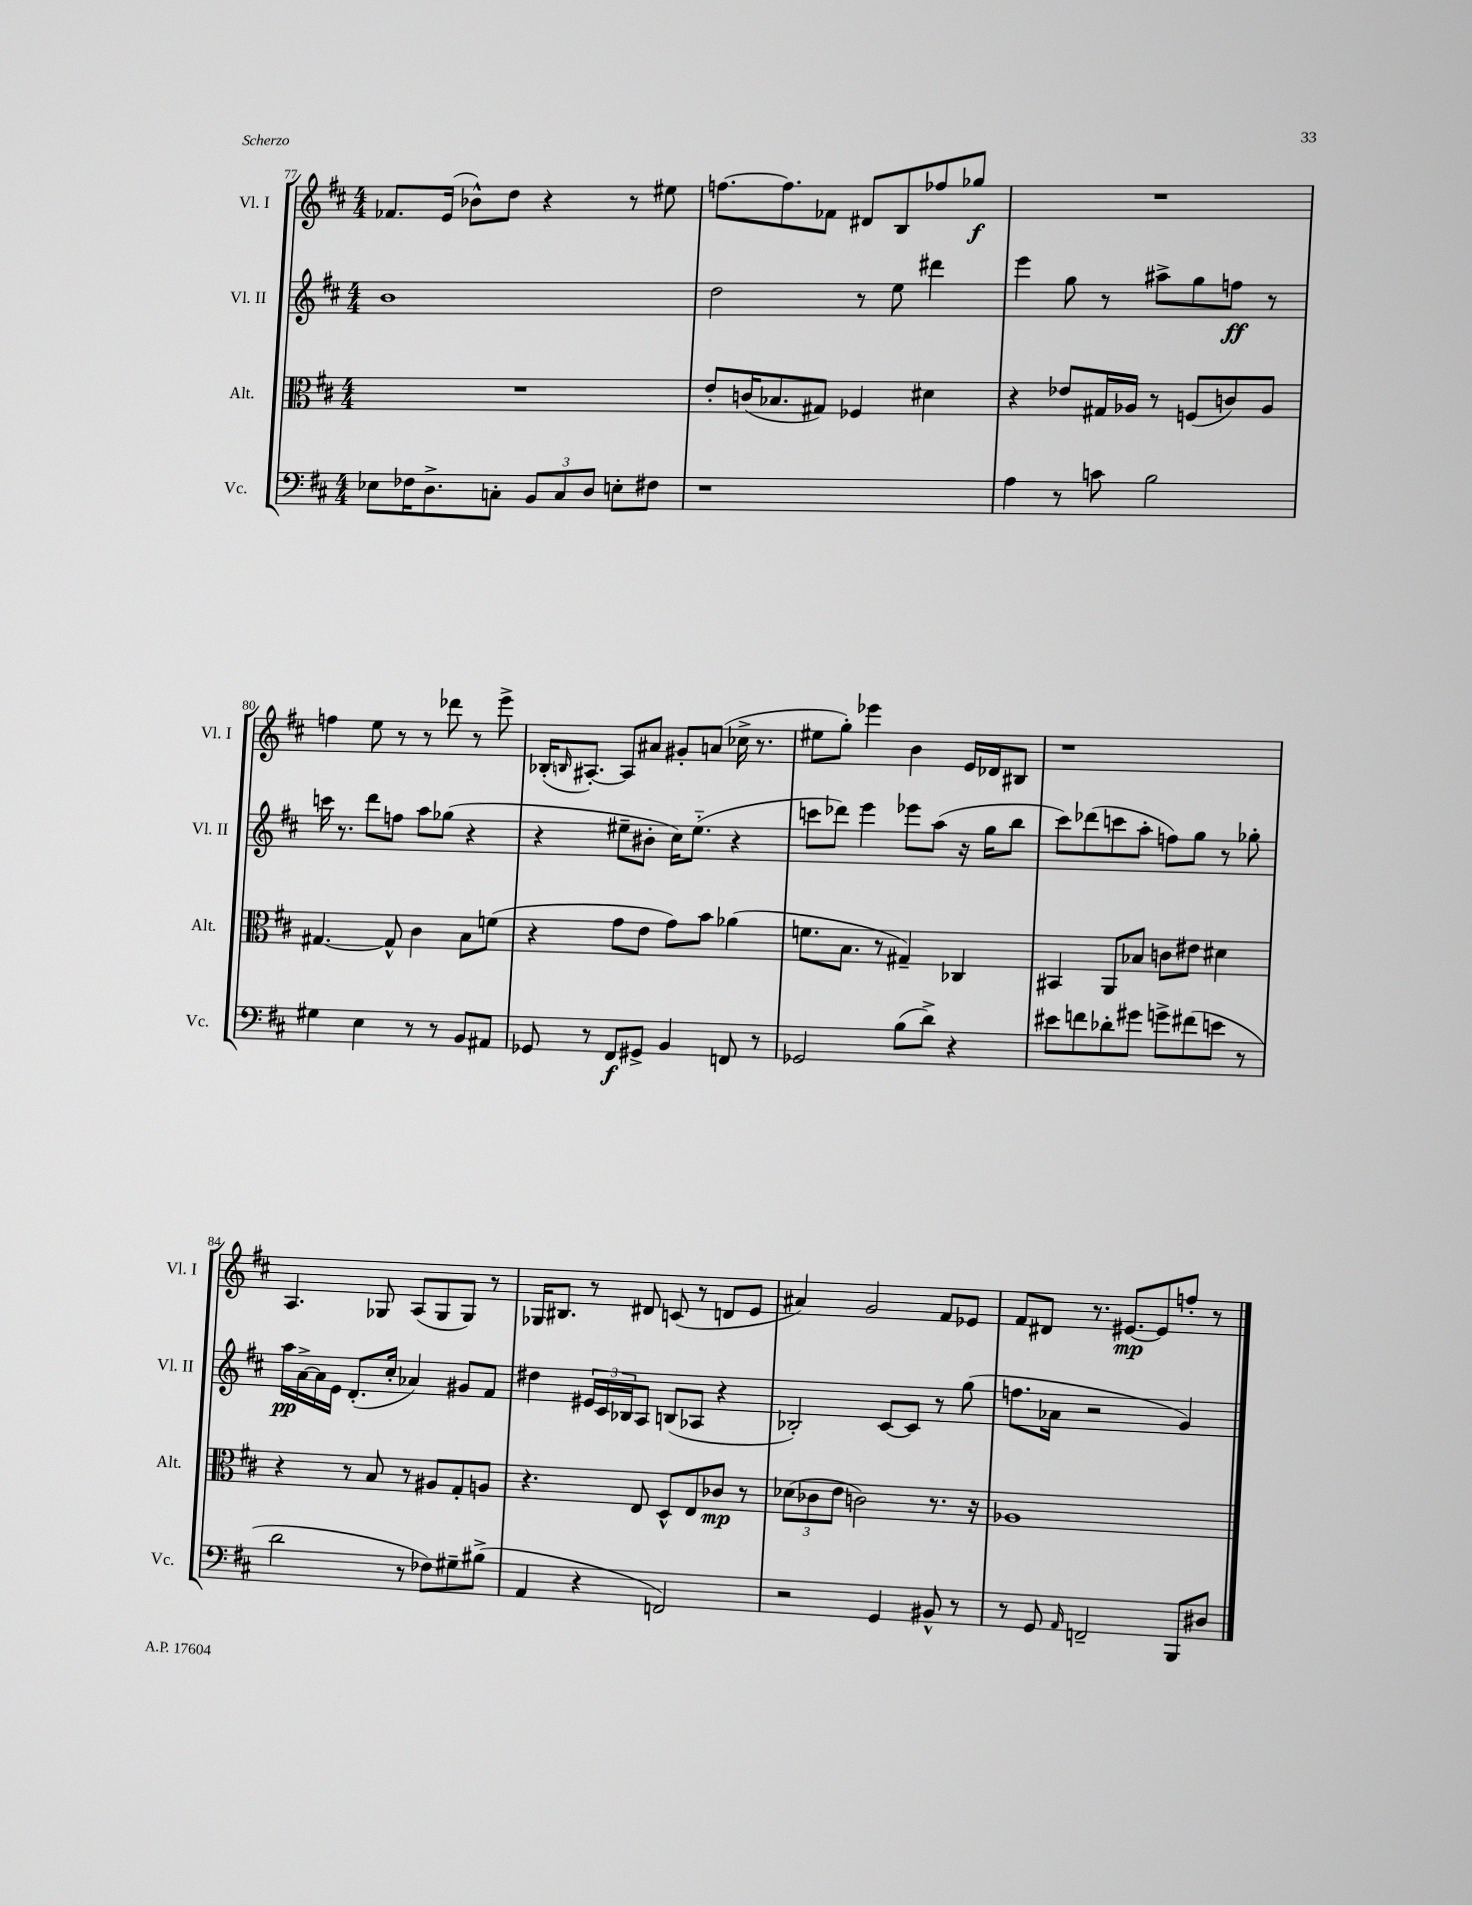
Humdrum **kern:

**kern	**dynam	**kern	**dynam	**kern	**dynam	**kern	**dynam
*part4	*part4	*part3	*part3	*part2	*part2	*part1	*part1
*staff4	*staff4	*staff3	*staff3	*staff2	*staff2	*staff1	*staff1
*I"Vc.	*	*I"Alt.	*	*I"Vl. II	*	*I"Vl. I	*
*I'Vc.	*	*I'Alt.	*	*I'Vl. II	*	*I'Vl. I	*
*clefF4	*	*clefC3	*	*clefG2	*	*clefG2	*
*k[f#c#]	*	*k[f#c#]	*	*k[f#c#]	*	*k[f#c#]	*
*M4/4	*	*M4/4	*	*M4/4	*	*M4/4	*
=77	=77	=77	=77	=77	=77	=77	=77
8E-X\L	.	1r	.	1b	.	8.f-X/L	.
16F-X\K	.	.	.	.	.	.	.
8.D^\	.	.	.	.	.	(16e/Jk	.
.	.	.	.	.	.	8b-X^^\L)	.
8Cn'\J	.	.	.	.	.	8dd\J	.
12BB/L	.	.	.	.	.	4r	.
12C/	.	.	.	.	.	.	.
12D/J	.	.	.	.	.	.	.
8En'\L	.	.	.	.	.	8r	.
8F#X\J	.	.	.	.	.	8ee#X\	.
=78	=78	=78	=78	=78	=78	=78	=78
1r	.	8e'/L	.	2dd\	.	[8.ffn\L	.
.	.	(16cn/K	.	.	.	.	.
.	.	8.B-X/	.	.	.	8.ff\]	.
.	.	8G#X/J)	.	.	.	8f-X\J	.
.	.	4F-X/	.	8r	.	8d#X/L	.
.	.	.	.	8ee\	.	8B/	.
.	.	4d#X\	.	4ddd#X\	.	8ff-X/	.
.	.	.	.	.	.	8gg-X/J	f
=79	=79	=79	=79	=79	=79	=79	=79
4A\	.	4r	.	4eee\	.	1r	.
8r	.	8e-X/L	.	8gg\	.	.	.
8cn\	.	16G#X/L	.	8r	.	.	.
.	.	16A-X/JJ	.	.	.	.	.
2B\	.	8r	.	8aa#X^\L	.	.	.
.	.	(8Fn/L	.	8gg\	.	.	.
.	.	8cn/)	.	8ffn\J	ff	.	.
.	.	8A-/J	.	8r	.	.	.
!!LO:LB:g=z
=80	=80	=80	=80	=80	=80	=80	=80
4G#X\	.	[4.G#X/	.	16cccn\	.	4ffn\	.
.	.	.	.	8.r	.	.	.
4E\	.	.	.	8ddd\L	.	8ee\	.
.	.	8G#^^/]	.	8ffn\J	.	8r	.
8r	.	4c#\	.	8aa\L	.	8r	.
8r	.	.	.	(8gg-X\J	.	8ddd-X\	.
8BB/L	.	8B\L	.	4r	.	8r	.
8AA#X/J	.	(8fn\J	.	.	.	8eee^\	.
=81	=81	=81	=81	=81	=81	=81	=81
8GG-X/	.	4r	.	4r	.	(16B-X'/KL	.
.	.	.	.	.	.	16qqBn/	.
.	.	.	.	.	.	[8.A#X'/J)	.
8r	.	.	.	.	.	.	.
8FF#/L	f	8g\L	.	8ee#X~\L	.	8A#/L]	.
8GG#X^/J	.	8e\J	.	8b#X'\J	.	8a#X/J	.
4BB/	.	8g\L)	.	16cc#\KL)	.	8g#X'/L	.
.	.	.	.	(8.ee#\J	.	.	.
.	.	8b\J	.	.	.	(8an/J	.
8FFn/	.	(4a-X\	.	4r	.	16cc-X^\	.
.	.	.	.	.	.	8.r	.
8r	.	.	.	.	.	.	.
=82	=82	=82	=82	=82	=82	=82	=82
2GG-X/	.	8.fn\L	.	8cccn\L	.	8ee#X\L	.
.	.	.	.	8ddd-X\J)	.	8gg'\J)	.
.	.	8.B\J	.	.	.	.	.
.	.	.	.	4eee\	.	4eee-X\	.
.	.	8r	.	.	.	.	.
(8B\L	.	4G#X~/)	.	8eee-X\L	.	4b\	.
8d^\J)	.	.	.	(8aa\J	.	.	.
4r	.	4C-X/	.	16r	.	16e/LL	.
.	.	.	.	16gg\KL	.	16d-X/J	.
.	.	.	.	8bb\J	.	8B#X/J	.
=83	=83	=83	=83	=83	=83	=83	=83
8e#X\L	.	4BB#X/	.	8ccc#\L)	.	1r	.
8fn\	.	.	.	(8ddd-X\	.	.	.
8d-X'\	.	8AA/L	.	8cccn\	.	.	.
8g#X\J	.	8B-X/J	.	8aa'\J	.	.	.
8gn^\L	.	8cn\L	.	8ffn\L)	.	.	.
(8f#X\	.	8e#X\J	.	8gg\J	.	.	.
8en\J	.	4d#X\	.	8r	.	.	.
8r	.	.	.	8gg-X'\	.	.	.
!!LO:LB:g=z
=84	=84	=84	=84	=84	=84	=84	=84
2d\	.	4r	.	16aa\LL	pp	4.A/	.
.	.	.	.	[16a^\	.	.	.
.	.	.	.	16a\]	.	.	.
.	.	.	.	16e\JJ	.	.	.
.	.	8r	.	(8.d'/L	.	.	.
.	.	8B/	.	.	.	8G-X/	.
.	.	.	.	16cc#'/Jk	.	.	.
8r	.	8r	.	4a-X/)	.	(8A/L	.
8F-X\L)	.	8A#X/L	.	.	.	8G-/	.
8G#X~\	.	8G'/	.	8g#X/L	.	8G-/J)	.
(8B#X^\J	.	8An/J	.	8f#/J	.	8r	.
=85	=85	=85	=85	=85	=85	=85	=85
4AA/	.	4.r	.	4dd#X\	.	16G-X/KL	.
.	.	.	.	.	.	8.B#X/J	.
4r	.	.	.	24e#X/LL	.	8r	.
.	.	.	.	24c#/	.	.	.
.	.	.	.	24B-X/J	.	.	.
.	.	8E/	.	8A/J	.	8d#X/	.
2FFn/)	.	8D^^/L	.	(8Bn/L	.	(8cn/	.
.	.	8E/	.	8A-X/J	.	8r	.
.	.	8c-X/J	mp	4r	.	8dn/L	.
.	.	8r	.	.	.	8e/J	.
=86	=86	=86	=86	=86	=86	=86	=86
2r	.	(12d-X\L	.	2B-X'/)	.	4a#X/)	.
.	.	12c-X\	.	.	.	.	.
.	.	12e\J	.	.	.	.	.
.	.	2cn\)	.	.	.	2g/	.
4GG/	.	.	.	[8c#/L	.	.	.
.	.	.	.	8c#/J]	.	.	.
8BB#X^^/	.	8.r	.	8r	.	8f#/L	.
8r	.	.	.	(8gg\	.	8e-X/J	.
.	.	16r	.	.	.	.	.
=87	=87	=87	=87	=87	=87	=87	=87
8r	.	1A-X	.	8.ffn\L	.	8f#/L	.
8GG/	.	.	.	.	.	8d#X/J	.
.	.	.	.	16a-X\Jk	.	.	.
16qqAA/	.	.	.	.	.	.	.
2FFn~/	.	.	.	2r	.	8.r	.
.	.	.	.	.	.	[8.e#X/L	mp
.	.	.	.	.	.	8e#/]	.
8BBB/L	.	.	.	4g/)	.	8ffn'/J	.
8D#X/J	.	.	.	.	.	8r	.
==	==	==	==	==	==	==	==
*-	*-	*-	*-	*-	*-	*-	*-
